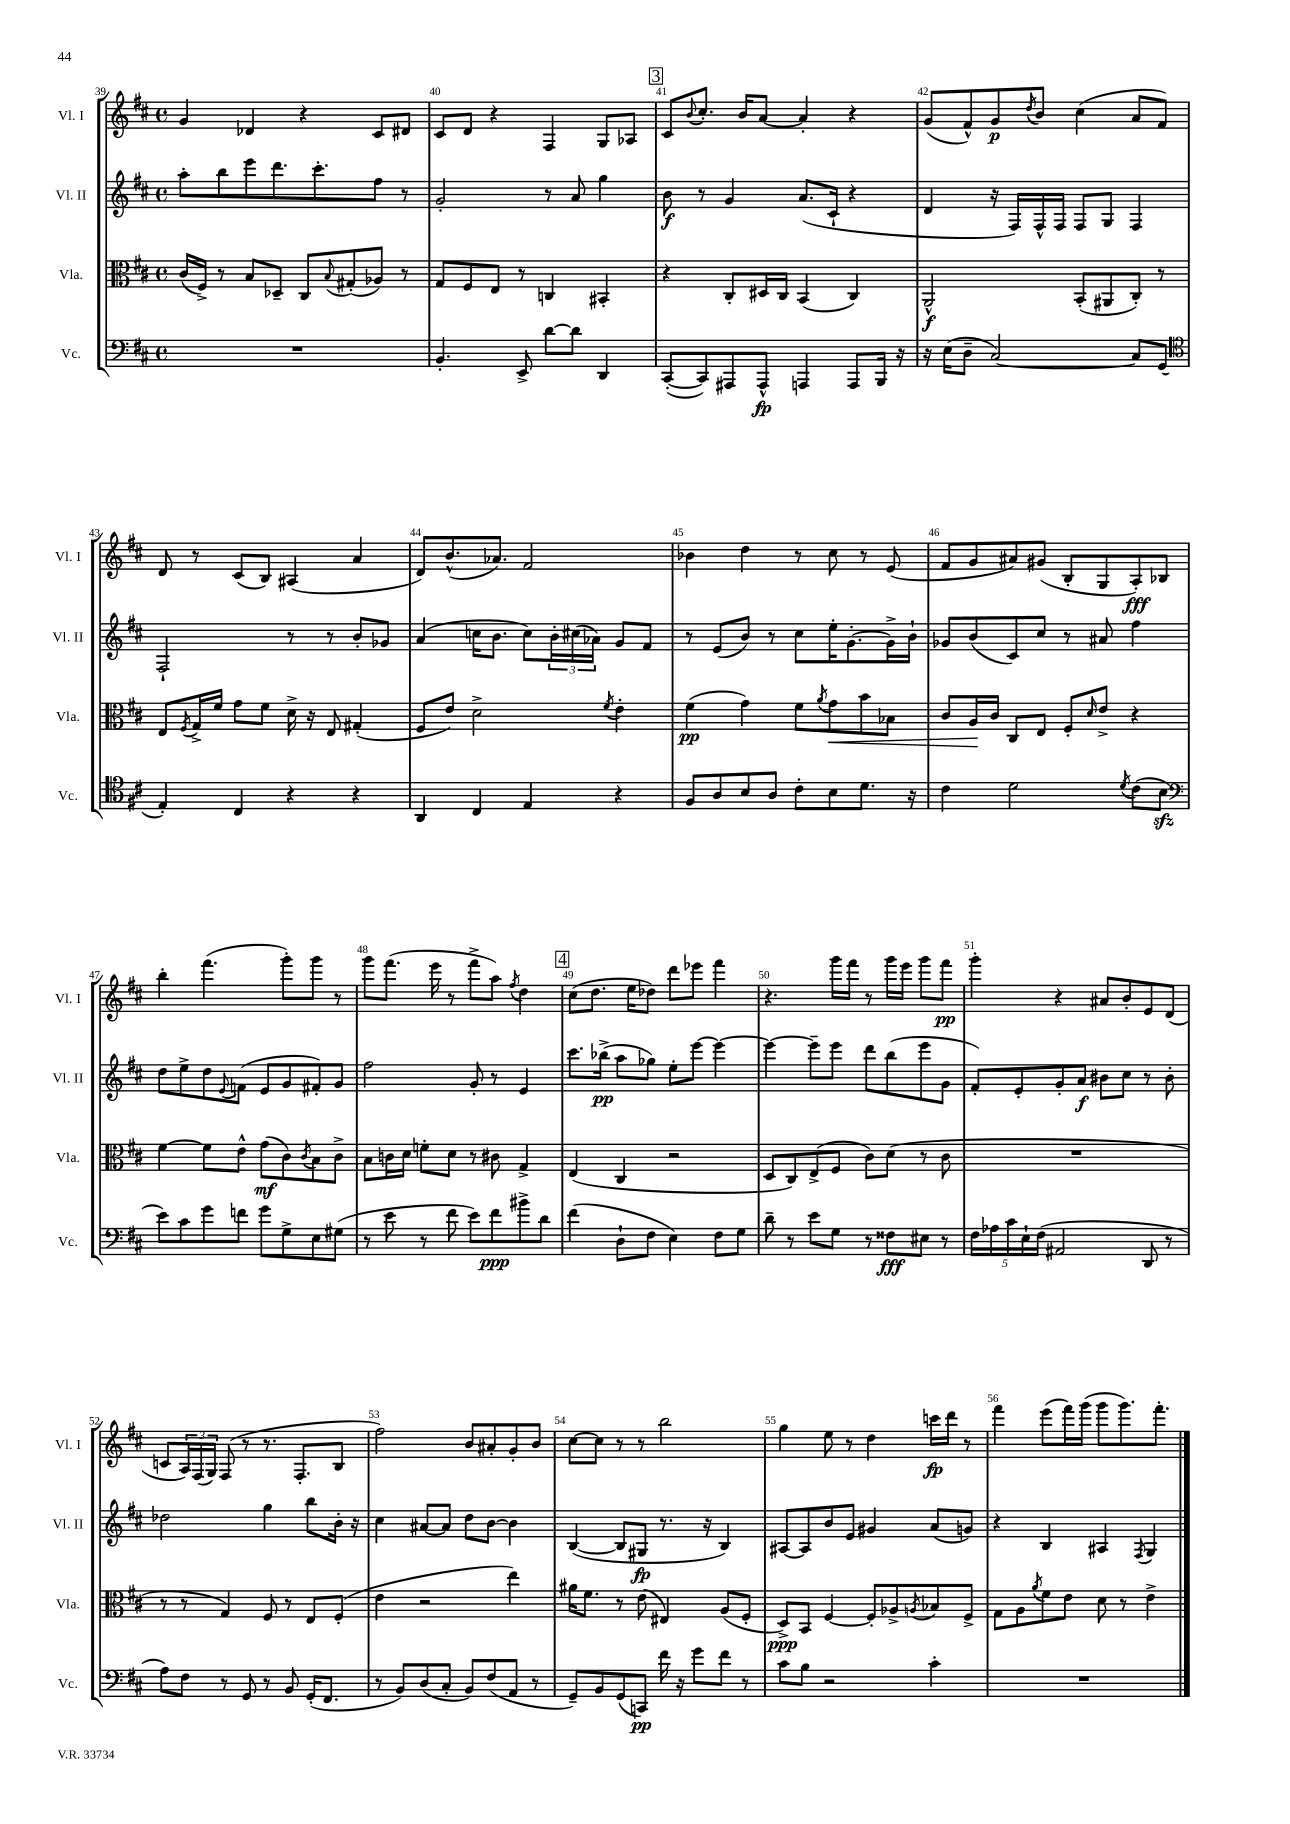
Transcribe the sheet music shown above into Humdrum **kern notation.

**kern	**dynam	**kern	**dynam	**kern	**dynam	**kern	**dynam
*part4	*part4	*part3	*part3	*part2	*part2	*part1	*part1
*staff4	*staff4	*staff3	*staff3	*staff2	*staff2	*staff1	*staff1
*I"Vc.	*	*I"Vla.	*	*I"Vl. II	*	*I"Vl. I	*
*I'Vc.	*	*I'Vla.	*	*I'Vl. II	*	*I'Vl. I	*
*clefF4	*	*clefC3	*	*clefG2	*	*clefG2	*
*k[f#c#]	*	*k[f#c#]	*	*k[f#c#]	*	*k[f#c#]	*
*M4/4	*	*M4/4	*	*M4/4	*	*M4/4	*
*met(c)	*	*met(c)	*	*met(c)	*	*met(c)	*
=39	=39	=39	=39	=39	=39	=39	=39
1r	.	(16c#/LL	.	8aa'\L	.	4g/	.
.	.	16F#^/JJ)	.	.	.	.	.
.	.	8r	.	8bb\	.	.	.
.	.	8B/L	.	8eee\	.	4d-X/	.
.	.	8D-X~/J	.	8.ddd\	.	.	.
.	.	8C#/L	.	.	.	4r	.
.	.	.	.	8.ccc#'\	.	.	.
.	.	8qqB/	.	.	.	.	.
.	.	(8G#X'/	.	.	.	.	.
.	.	8A-X/J)	.	8ff#\J	.	8c#/L	.
.	.	8r	.	8r	.	8d#X/J	.
=40	=40	=40	=40	=40	=40	=40	=40
4.BB'/	.	8G/L	.	2g'/	.	8c#/L	.
.	.	8F#/	.	.	.	8d/J	.
.	.	8E/J	.	.	.	4r	.
8EE^/	.	8r	.	.	.	.	.
[8d\L	.	4Cn/	.	8r	.	4F#/	.
8d\J]	.	.	.	8a/	.	.	.
4DD/	.	4BB#X'/	.	4gg\	.	8G/L	.
.	.	.	.	.	.	8A-X/J	.
!!LO:REH:place=s1:t=3
=41	=41	=41	=41	=41	=41	=41	=41
([8CC#'/L	.	4r	.	8b\	f	8c#/L	.
.	.	.	.	.	.	8qqb/	.
8CC#/])	.	.	.	8r	.	8.cc#'/J	.
8AAA#X/	.	8C#'/L	.	4g/	.	.	.
.	.	.	.	.	.	16b/KL	.
8AAA#^^/J	fp	16D#X/L	.	.	.	[8a/J	.
.	.	16C#/JJ	.	.	.	.	.
4AAAn/	.	(4BB/	.	(8.a/L	.	4a'/]	.
.	.	.	.	16c#`/Jk	.	.	.
8AAA/L	.	4C#/)	.	4r	.	4r	.
16BBB/Jk	.	.	.	.	.	.	.
16r	.	.	.	.	.	.	.
=42	=42	=42	=42	=42	=42	=42	=42
16r	.	2AA^^/	f	4d/	.	(8g/L	.
(16E\KL	.	.	.	.	.	.	.
8D~\J	.	.	.	.	.	8f#^^/)	.
[2C#/)	.	.	.	16r	.	8g/	p
.	.	.	.	16F#/LL)	.	.	.
.	.	.	.	.	.	8qdd/	.
.	.	.	.	16F#^^/	.	8b/J	.
.	.	.	.	16F#/JJ	.	.	.
.	.	(8BB'/L	.	8F#/L	.	(4cc#\	.
.	.	8AA#X/	.	8G/J	.	.	.
8C#/L]	.	8C#'/J)	.	4F#/	.	8a/L	.
(8GG/J	.	8r	.	.	.	8f#/J)	.
!!LO:LB:g=z
=43	=43	=43	=43	=43	=43	=43	=43
*clefC4	*	*	*	*	*	*	*
4E'/)	.	8E/L	.	2F#`/	.	8d/	.
.	.	8qF#/	.	.	.	.	.
.	.	16G^/L	.	.	.	8r	.
.	.	16f#/JJ	.	.	.	.	.
4C#/	.	8g\L	.	.	.	(8c#/L	.
.	.	8f#\J	.	.	.	8B/J)	.
4r	.	16d^\	.	8r	.	(4A#X/	.
.	.	16r	.	.	.	.	.
.	.	8E/	.	8r	.	.	.
4r	.	(4G#X'/	.	8b'/L	.	4a/	.
.	.	.	.	8g-X/J	.	.	.
=44	=44	=44	=44	=44	=44	=44	=44
4AA/	.	8F#/L	.	(4a/	.	8d/L)	.
.	.	8e/J)	.	.	.	(8.b^^/	.
4C#/	.	2d^\	.	16ccn\KL	.	.	.
.	.	.	.	8.b\J	.	8.a-X/J)	.
4E/	.	.	.	8cc\L)	.	2f#/	.
.	.	.	.	24b'\L	.	.	.
.	.	.	.	(24cc#X\	.	.	.
.	.	.	.	24a-X\JJ)	.	.	.
.	.	8qf#/	.	.	.	.	.
4r	.	4e'\	.	8g/L	.	.	.
.	.	.	.	8f#/J	.	.	.
=45	=45	=45	=45	=45	=45	=45	=45
8F#/L	.	(4f#\	pp	8r	.	4b-X\	.
8A/	.	.	.	(8e/L	.	.	.
8B/	.	4g\)	.	8b/J)	.	4dd\	.
8A/J	.	.	.	8r	.	.	.
8c#'\L	.	8f#\L	.	8cc#\L	.	8r	.
.	.	8qa/	.	.	.	.	.
!	!	!	!LO:HP:b	!	!	!	!
8B\	.	8g\	<	16ee'\K	.	8cc#\	.
.	.	.	.	[8.g'\	.	.	.
8.d\J	.	8b\	.	.	.	8r	.
.	.	8B-X\J	.	16g^\L]	.	(8e/	.
16r	.	.	.	16b`\JJ	.	.	.
=46	=46	=46	=46	=46	=46	=46	=46
4c#\	.	8c#/L	.	8g-X/L	.	8f#/L	.
.	.	16A/L	.	(8b/	.	8g/	.
.	.	16c#/JJ	[	.	.	.	.
2d\	.	8C#/L	.	8c#/)	.	8a#X/)	.
.	.	8E/J	.	8cc#/J	.	(8g#X/J	.
.	.	8F#'/L	.	8r	.	8B'/L	.
.	.	16qqd/	.	.	.	.	.
.	.	8e^/J	.	8a#X/	.	8G/	.
8qd/	.	.	.	.	.	.	.
(8c#\L	.	4r	.	4ff#\	.	8A'/)	fff
8Bzz\J	.	.	.	.	.	8B-X/J	.
!!LO:LB:g=z
=47	=47	=47	=47	=47	=47	=47	=47
*clefF4	*	*	*	*	*	*	*
8e\L)	.	[4f#\	.	8dd\L	.	4bb'\	.
8c#\	.	.	.	8ee^\	.	.	.
8g\	.	8f#\L]	.	8dd\	.	(4.fff#\	.
.	.	.	.	8qqe/	.	.	.
8fn\J	.	8e^^\J	.	(8fn\J	.	.	.
8g\L	.	(8g\L	mf	8e/L	.	.	.
8G^\	.	8c#\)	.	8g/	.	8ggg'\L)	.
.	.	8qc#/	.	.	.	.	.
8E\	.	8B\	.	8f#X'/)	.	8ggg\J	.
(8G#X\J	.	8c#^\J	.	8g/J	.	8r	.
=48	=48	=48	=48	=48	=48	=48	=48
8r	.	8B\L	.	2ff#\	.	8ggg\L	.
8e\	.	16cn\L	.	.	.	(8.fff#\J	.
.	.	16d\JJ	.	.	.	.	.
8r	.	8fn'\L	.	.	.	.	.
.	.	.	.	.	.	16eee\	.
8f#\	.	8d\J	.	.	.	8r	.
8e\L)	.	8r	.	8g'/	.	8fff#^\L	.
8f#\	ppp	8c#X\	.	8r	.	8aa\J)	.
.	.	.	.	.	.	8qff#/	.
8b#X^\	.	4G^/	.	4e/	.	4dd\	.
8d\J	.	.	.	.	.	.	.
!!LO:REH:place=s1:t=4
=49	=49	=49	=49	=49	=49	=49	=49
(4f#\	.	(4E/	.	8.ccc#\L	.	(8cc#\L	.
.	.	.	.	.	.	8.dd\J	.
.	.	.	.	(16bb-X^\Jk	pp	.	.
8D`\L	.	4C#/	.	8aa\L	.	.	.
.	.	.	.	.	.	16ee\KL	.
8F#\J	.	.	.	8gg-X\J)	.	8dd-X\J)	.
4E\)	.	2r	.	8ee'\L	.	8ddd\L	.
.	.	.	.	[8eee\J	.	8eee-X\J	.
8F#\L	.	.	.	4eee\_	.	4fff#\	.
8G\J	.	.	.	.	.	.	.
=50	=50	=50	=50	=50	=50	=50	=50
8d~\	.	8D/L	.	4eee\_	.	4.r	.
8r	.	8C#/)	.	.	.	.	.
8e\L	.	(8E^/	.	8eee~\L]	.	.	.
8G\J	.	8F#/J	.	8eee\J	.	16ggg\LL	.
.	.	.	.	.	.	16fff#\JJ	.
8r	.	8c#\L)	.	8ddd\L	.	8r	.
8F##X\L	fff	(8d\J	.	(8bb\	.	16ggg\LL	.
.	.	.	.	.	.	16eee\JJ	.
8E#X\J	.	8r	.	8eee\	.	8ggg\L	.
8r	.	8c#\	.	8g\J	.	8fff#\J	pp
=51	=51	=51	=51	=51	=51	=51	=51
20F#\LL	.	1r	.	8f#'/L)	.	4ggg'\	.
20A-X\	.	.	.	.	.	.	.
20c#\	.	.	.	.	.	.	.
.	.	.	.	8e'/	.	.	.
20E`\	.	.	.	.	.	.	.
(20F#\JJ	.	.	.	.	.	.	.
2AA#X/	.	.	.	8g'/	.	4r	.
.	.	.	.	8a/J	f	.	.
.	.	.	.	8b#X\L	.	8a#X/L	.
.	.	.	.	8cc#\J	.	8b'/	.
8DD/	.	.	.	8r	.	8e/	.
8r	.	.	.	8b#'\	.	(8d/J	.
!!LO:LB:g=z
=52	=52	=52	=52	=52	=52	=52	=52
8A\L)	.	8r	.	2dd-X\	.	8cn/L	.
8F#\J	.	8r	.	.	.	24A/L)	.
.	.	.	.	.	.	(24F#/	.
.	.	.	.	.	.	24G/JJ)	.
8r	.	4G/)	.	.	.	(8F#/	.
8GG/	.	.	.	.	.	8r	.
8r	.	8F#/	.	4gg\	.	8.r	.
8BB/	.	8r	.	.	.	.	.
.	.	.	.	.	.	8.F#'/L	.
(16GG'/KL	.	8E/L	.	8bb\L	.	.	.
8.FF#/J	.	.	.	.	.	.	.
.	.	(8F#'/J	.	16b'\Jk	.	8B/J	.
.	.	.	.	16r	.	.	.
=53	=53	=53	=53	=53	=53	=53	=53
8r	.	4e\	.	4cc#\	.	2ff#\)	.
8BB/L)	.	.	.	.	.	.	.
(8D/	.	2r	.	[8a#X/L	.	.	.
8C#'/J	.	.	.	8a#/J]	.	.	.
8BB/L)	.	.	.	8dd\L	.	8b/L	.
(8F#/	.	.	.	[8b\J	.	8a#X'/	.
8AA/J	.	4ee\)	.	4b\]	.	8g'/	.
8r	.	.	.	.	.	8b/J	.
=54	=54	=54	=54	=54	=54	=54	=54
8GG~/L)	.	16a#X\KL	.	([4B/	.	[8cc#\L	.
.	.	8.f#\J	.	.	.	.	.
8BB/	.	.	.	.	.	8cc#\J]	.
(8GG/	.	8r	.	8B/L]	.	8r	.
8CCn/J)	pp	(8e\	.	8G#X/J	fp	8r	.
16f#\	.	4E#X/)	.	8.r	.	2bb\	.
16r	.	.	.	.	.	.	.
8g\L	.	.	.	.	.	.	.
.	.	.	.	16r	.	.	.
8f#\J	.	(8A/L	.	4B/)	.	.	.
8r	.	8F#'/J	.	.	.	.	.
=55	=55	=55	=55	=55	=55	=55	=55
8c#\L	.	8D^/L)	ppp	[8A#X/L	.	4gg\	.
8B\J	.	8BB/J	.	8A#/]	.	.	.
2r	.	[4F#/	.	8b/	.	8ee\	.
.	.	.	.	8e/J	.	8r	.
.	.	8F#'/L]	.	4g#X/	.	4dd\	.
.	.	8A-X^/	.	.	.	.	.
.	.	8qAn/	.	.	.	.	.
4c#'\	.	8B-X/	.	(8a/L	.	16cccn\LL	fp
.	.	.	.	.	.	16ddd\JJ	.
.	.	8F#^/J	.	8gn/J)	.	8r	.
=56	=56	=56	=56	=56	=56	=56	=56
1r	.	8G\L	.	4r	.	4fff#\	.
.	.	8A\	.	.	.	.	.
.	.	8qa/	.	.	.	.	.
.	.	8f#\	.	4B/	.	(8eee\L	.
.	.	8e\J	.	.	.	16fff#\L)	.
.	.	.	.	.	.	(16ggg\JJ	.
.	.	8d\	.	4A#X/	.	8ggg\L	.
.	.	8r	.	.	.	8.ggg\)	.
.	.	.	.	8qF#/	.	.	.
.	.	4e^\	.	4G/	.	.	.
.	.	.	.	.	.	8.fff#'\J	.
==	==	==	==	==	==	==	==
*-	*-	*-	*-	*-	*-	*-	*-
